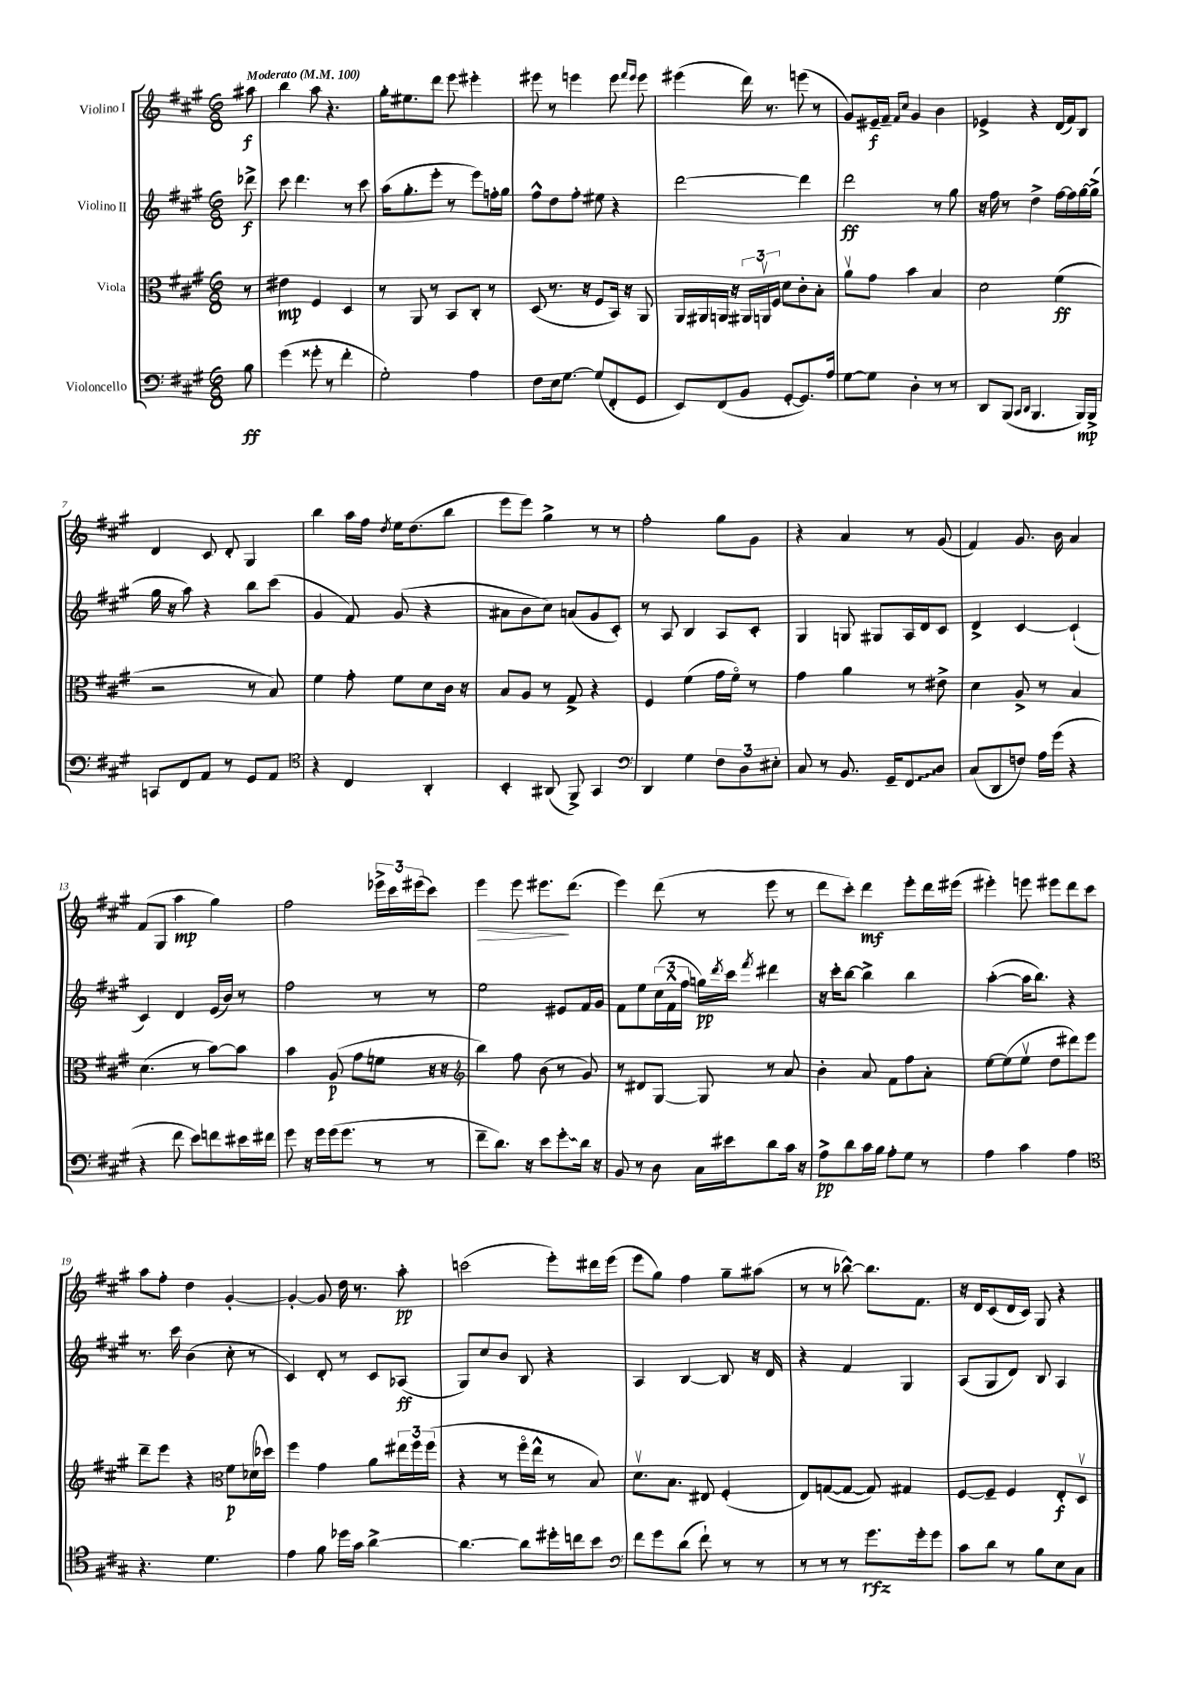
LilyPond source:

<<
\new StaffGroup <<
\new Staff = "s0" \with { instrumentName = "Violino I" } {
    \clef treble \key a \major \numericTimeSignature \time 6/8 \partial 8 \tempo "Moderato" 4 = 100
    ais''8\f |
    b''4 a''8 r4. |
    gis''16-. eis''8. d'''8 e'''8 eis'''4-. |
    eis'''8 r8 e'''4 e'''8 \grace { fis'''16 e'''16 } e'''8 |
    eis'''4( d'''16) r8. e'''8( r8 |
    gis'8) eis'16--\f fis'16-- \grace { fis'16 cis''16 } gis'4 b'4 |
    ees'4-> r4 d'16( fis'16) b8 |
    d'4 cis'8 d'8-. gis4 |
    b''4 a''16 fis''16 \acciaccatura { d''8 } e''16 d''8.( b''8 |
    e'''8 e'''8) gis''4-> r8 r8 |
    fis''2-. gis''8 gis'8 |
    r4 a'4 r8 gis'8( |
    fis'4) gis'8. b'16 a'4 |
    fis'8( gis8 a''4\mp gis''4) |
    fis''2 \tuplet 3/2 { ees'''16-> cis'''16 eis'''16( } cis'''8) |
    e'''4\> e'''8 eis'''8.\! d'''8.( |
    e'''4) d'''8( r8 e'''8 r8 |
    d'''8 cis'''8-.) d'''4\mf e'''8-. d'''16 eis'''16( |
    eis'''4-.) e'''8 eis'''8 d'''8 cis'''8 |
    a''8 fis''8-. d''4 gis'4~-. |
    gis'4~-. gis'8 d''16 r8. a''8-.\pp |
    c'''2( e'''8-.) dis'''16 e'''16( |
    e'''8 gis''8) fis''4 gis''8-- ais''8( |
    r8 r8 bes''8~-^) bes''8. fis'8. |
    r16 d'16 cis'8( d'16 cis'16) gis8 r4 \bar "|." |
}
\new Staff = "s1" \with { instrumentName = "Violino II" } {
    \clef treble \key a \major \numericTimeSignature \time 6/8 \partial 8
    des'''8->\f |
    cis'''8 d'''4. r8 cis'''8 |
    a''16( gis''8.-. e'''8-. r8 e'''8) f''16-. gis''16 |
    fis''8-^ d''8 fis''8-. eis''8 r4 |
    d'''2~ d'''4 |
    d'''2\ff r8 gis''8 |
    r16 fis''16 r8 d''4-> fis''16~ fis''16 gis''16~ gis''16->( |
    gis''16 r16 a''8) r4 b''8 cis'''8( |
    gis'4 fis'8) gis'8( r4 |
    ais'8 b'8 cis''8) a'8( gis'8 cis'8-.) |
    r8 a8 b4 a8 cis'8-. |
    gis4 g8 gis8 a16 d'16 cis'8 |
    d'4-> cis'4~ cis'4-!( |
    cis'4) d'4 e'16( b'16) r8 |
    fis''2 r8 r8 |
    e''2 eis'8 fis'16 gis'16 |
    fis'8 e''8 \tuplet 3/2 { cis''16( fis'16-^ fis''16 } g''16\pp) \acciaccatura { d'''8 } cis'''16 \acciaccatura { fis'''8 } dis'''4 |
    r16 cis'''16-. b''8~ b''4-> b''4 |
    a''4~-.( a''16 b''8.) r4 |
    r8. cis'''16 b'4( cis''8-. r8 |
    cis'4) d'8-. r8 cis'8 aes8\ff( |
    gis8) cis''8 b'8 b8 r4 |
    a4 b4~ b8 r16 d'16 |
    r4 fis'4 gis4 |
    a8( gis8 d'8) b8 a4 \bar "|." |
}
\new Staff = "s2" \with { instrumentName = "Viola" } {
    \clef alto \key a \major \numericTimeSignature \time 6/8 \partial 8
    r8 |
    eis'4\mp fis4 d4 |
    r8 a,8 r8 b,8 cis8-. r8 |
    d8( r8. r16 fis8 b,16) r16 a,8 |
    a,16 ais,16 a,16 r16 \tuplet 3/2 { ais,16 a,16\upbow fis16 } d'8 cis'8-. b8-. |
    a'8\upbow gis'8 b'4 b4 |
    d'2 fis'4\ff( |
    r2 r8 b8) |
    fis'4 gis'8-. fis'8 d'8 cis'16 r16 |
    b8 a8 r8 gis8-> r4 |
    fis4 fis'4( gis'16 fis'16\flageolet) r8 |
    gis'4 a'4 r8 eis'8-> |
    d'4 a8-> r8 b4 |
    d'4.( r8 b'8~) b'8 |
    b'4 a8\p( gis'8 f'8 r16 r16 |
    \clef treble b''4) fis''8 b'8( r8 gis'8) |
    r8 dis'8 gis8~ gis8 r8 a'8 |
    b'4-. a'8 fis'8 fis''8 a'8-. |
    e''8~ e''8( e''8\upbow d''8 dis'''8) e'''8 |
    d'''8-- e'''8 r4 \clef alto fis'8\p des'16( des''16) |
    fis''4 gis'4 a'8 \tuplet 3/2 { eis''16 fis''16 fis''16( } |
    r4 r8 fis''16\flageolet e''16-^ r8 b8) |
    d'8.\upbow b8. eis8 fis4-.( |
    e8) g8~( g8~ g8) gis4 |
    fis8~ fis8-- fis4 e8-.\f d8\upbow \bar "|." |
}
\new Staff = "s3" \with { instrumentName = "Violoncello" } {
    \clef bass \key a \major \numericTimeSignature \time 6/8 \partial 8
    b8\ff |
    gis'4( gisis'8-. r8 fis'4-. |
    gis2-.) a4 |
    fis8 e16 gis8.~ gis8( fis,8-. gis,8 |
    e,8) fis,8( b,8 gis,8~-. gis,8.) a16 |
    gis8~ gis8 d4-. r8 r8 |
    d,8 b,,8( \grace { cis,16 d,16 } b,,4. b,,16\mp) b,,16-> |
    c,8 fis,8 a,8 r8 gis,8 a,8 |
    \clef tenor r4 cis4 a,4-. |
    b,4-. ais,8( fis,8->) gis,4 |
    \clef bass d,4 gis4 \tuplet 3/2 { fis8 d8 eis8-. } |
    cis8 r8 b,8. gis,16-- \once \override Glissando.style = #'zigzag fis,8\glissando d8 |
    cis8( d,8 f8) a16 gis'16( r4 |
    r4 fis'8 e'8) f'8 eis'16 fis'16 |
    gis'8 r16 gis'16 gis'16( gis'8. r8 r8 |
    fis'8-- d'8.) r16 e'8 \once \override Glissando.style = #'zigzag gis'8-.\glissando d'16 r16 |
    b,8 r8 d8 cis16 eis'16 d'8 cis'16 r16 |
    a8->\pp d'8 cis'16 b16 a8-. gis8 r8 |
    a4 cis'4 a4 |
    \clef tenor r4. d'4. |
    e'4 fis'8 des''16 gis'16 a'4~-> |
    a'4.~ a'8 dis''16-. c''16 b'8 |
    \clef bass fis'8 gis'8 d'8( fis'8-!) r8 r8 |
    r8 r8 r8 gis'8.\rfz gis'16-. gis'8 |
    cis'8 d'8 r8 b8 e8 cis8 \bar "|." |
}
>>
>>
